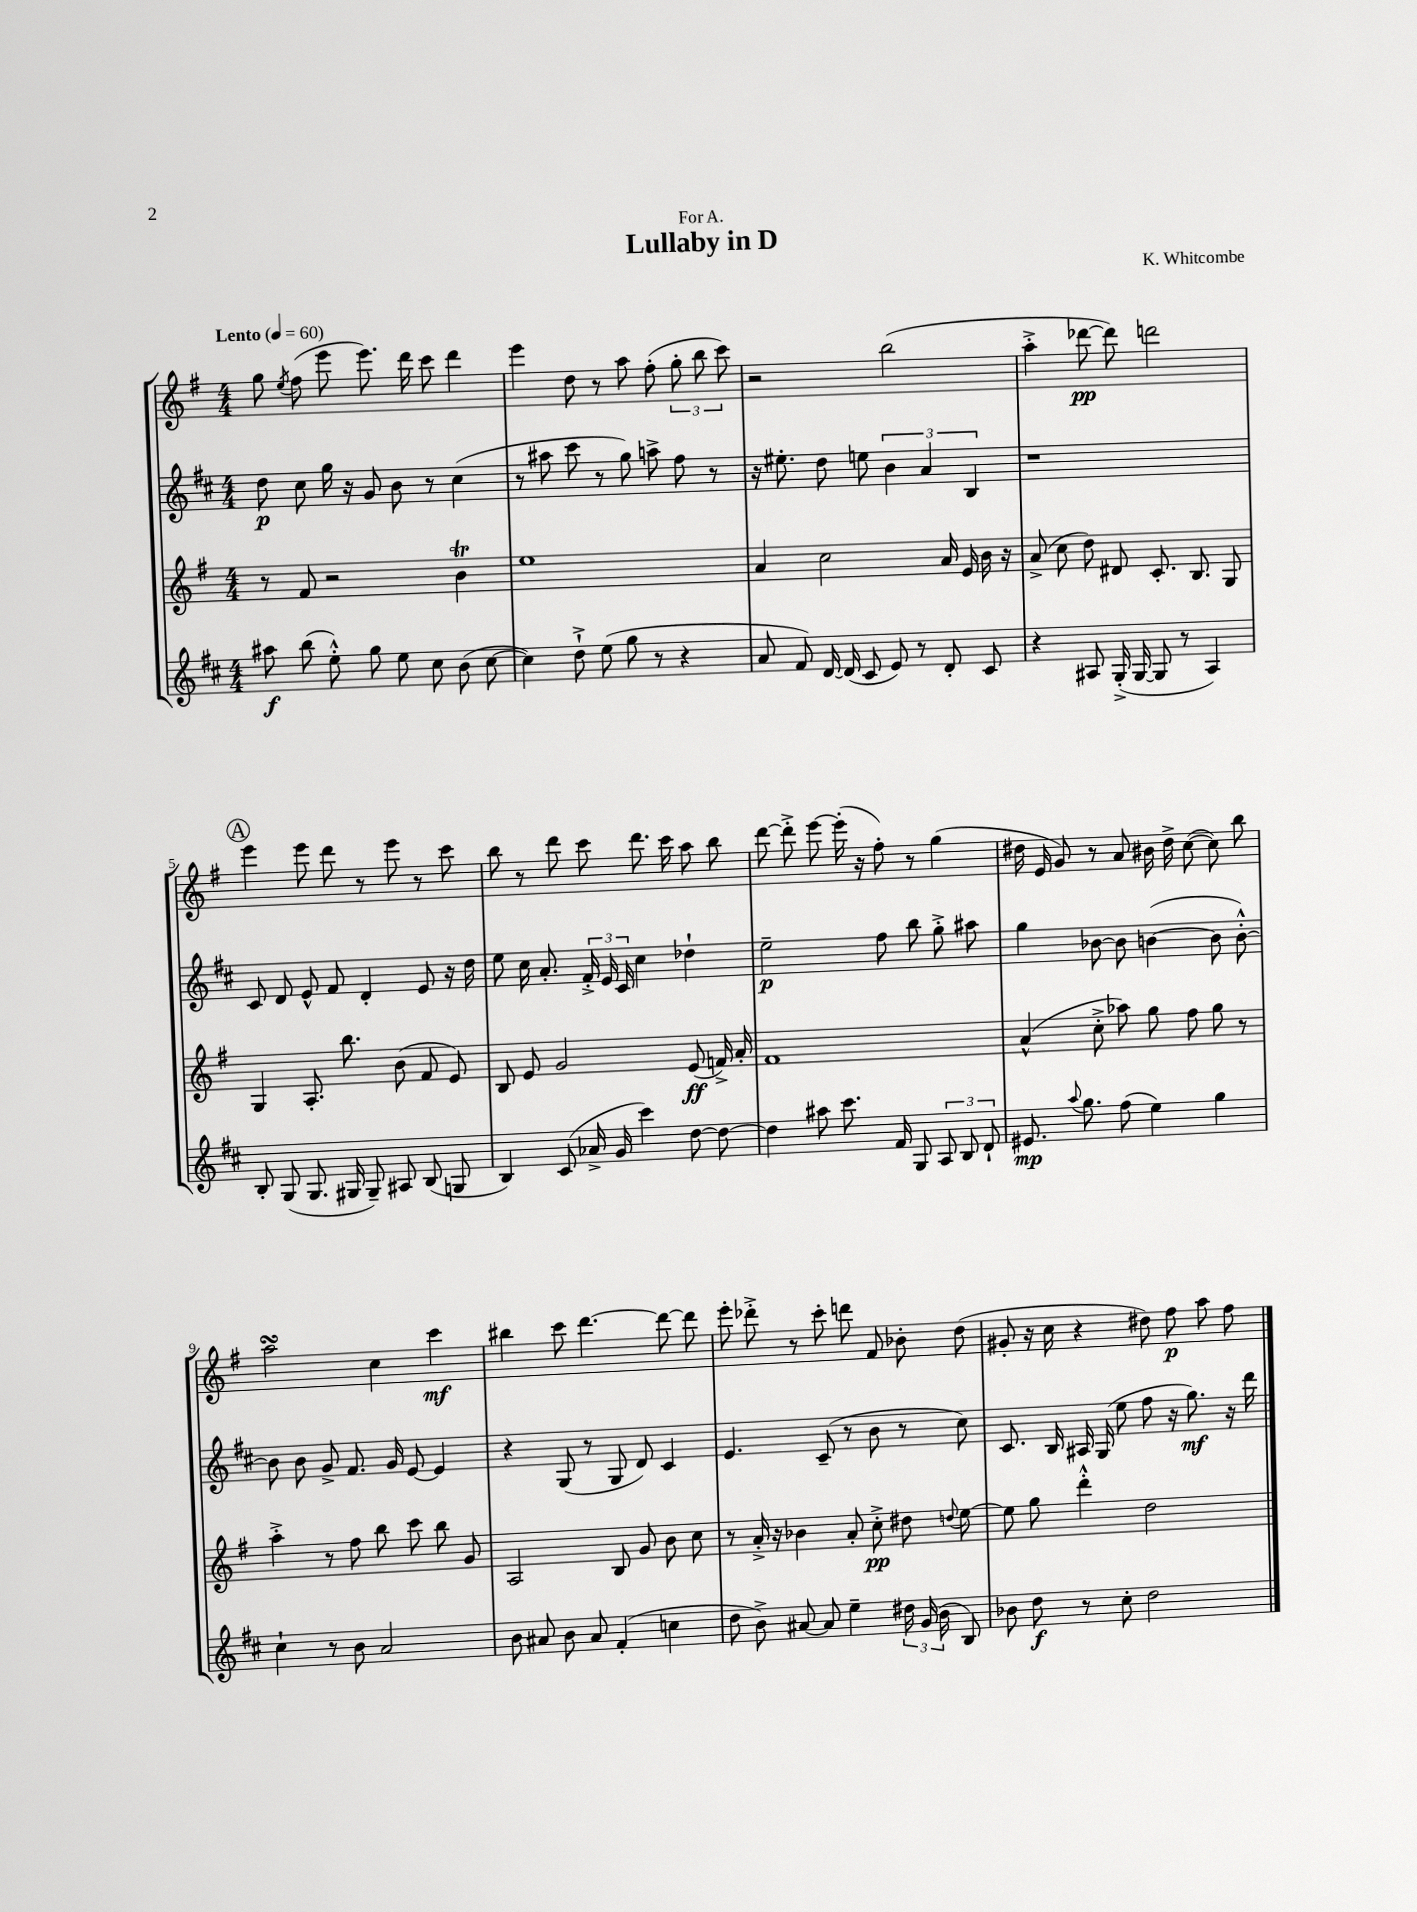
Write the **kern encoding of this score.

**kern	**kern	**kern	**kern
*staff4	*staff3	*staff2	*staff1
*clefG2	*clefG2	*clefG2	*clefG2
*k[f#c#]	*k[f#]	*k[f#c#]	*k[f#]
*M4/4	*M4/4	*M4/4	*M4/4
*MM60	*MM60	*MM60	*MM60
8aa#\	8r	8dd\	8gg\
.	.	.	8qee/
(8bb\	8f#/	8cc#\	(8ff#\
8ee'^^\)	2r	16gg\	8eee\
.	.	16r	.
8gg\	.	8g/	8.eee\)
8ee\	.	8b\	.
.	.	.	16ddd\
8cc#\	.	8r	8ccc\
(8b\	4b\	(4cc#\	4ddd\
[8cc#\	.	.	.
=	=	=	=
4cc#\])	1ee	8r	4eee\
.	.	8aa#\	.
8dd`^\	.	8ccc#\	8dd\
(8ee\	.	8r	8r
8gg\	.	8gg\)	8aa\
8r	.	8aa^\	(8ff#'\
4r	.	8ff#\	12gg'\
.	.	.	12bb\
.	.	8r	.
.	.	.	12ccc\)
=	=	=	=
8a/	4a/	16r	2r
.	.	8.ee#'\	.
8f#/)	.	.	.
[16d/	2cc\	8dd\	.
(16d/]	.	.	.
8c#/	.	8ee\	.
8e/)	.	6b\	(2bb\
8r	.	.	.
.	.	6a/	.
8d'/	16a/	.	.
.	16e/	.	.
.	.	6B/	.
8c#/	16b\	.	.
.	16r	.	.
=	=	=	=
4r	(8a^/	1r	4aa'^\
.	8cc\	.	.
8A#/	8dd\)	.	[8ddd-\
(16G'^/	8d#/	.	8ddd-\])
[16G/	.	.	.
8G/]	8.c'/	.	2ddd\
8r	.	.	.
.	8.B/	.	.
4A#/)	.	.	.
.	8G/	.	.
=	=	=	=
8B'/	4G/	8c#/	4eee\
(8G/	.	8d/	.
8.G/	8.A'/	8e^^/	8eee\
.	.	8f#/	8ddd\
16G#/	8.bb\	.	.
8G#~/)	.	4d'/	8r
8A#/	(8b\	.	8eee\
(8B/	8f#/	8e/	8r
8G/	8e/)	16r	8ccc\
.	.	16dd\	.
=	=	=	=
4B/)	8B/	8ee\	8bb\
.	8e/	16cc#\	8r
.	.	8.a'/	.
(8c#/	2g/	.	8ddd\
16a-^/	.	24f#'^/	8ccc\
.	.	24e/	.
16g/	.	.	.
.	.	24c#/	.
4ccc#\)	.	4cc#\	8.ddd\
.	.	.	16ccc\
[8dd\	(8e/	4dd-`\	8aa\
8dd\_	16f^/)	.	8bb\
.	16a'/	.	.
=	=	=	=
4dd\]	1f#	2ee~\	[8ddd\
.	.	.	8ddd'^\]
8aa#\	.	.	[8eee\
8.ccc#\	.	.	(16eee'\]
.	.	.	16r
.	.	8ff#\	8ff#'\)
16f#/	.	.	.
8G/	.	8bb\	8r
12A/	.	8gg'^\	(4gg\
12B/	.	.	.
.	.	8aa#\	.
12d`/	.	.	.
=	=	=	=
8.e#/	(4a^^/	4gg\	16dd#\
.	.	.	16e/
.	.	.	8g/)
8qqaa/	.	.	.
8.gg\	.	.	.
.	8cc'^\	[8b-\	8r
(8ff#\	8aa-\)	8b-\]	8a/
4ee\)	8gg\	([4b\	16b#\
.	.	.	16dd#^\
.	8ff#\	.	([8cc\
4gg\	8gg\	8b\]	8cc\])
.	8r	[8b'^^\)	8bb\
=	=	=	=
4cc#`\	4aa'^\	8b\]	2aa\
.	.	8b\	.
8r	8r	8g^/	.
8b\	8ff#\	8.f#/	.
2a/	8bb\	.	4cc\
.	.	16g/	.
.	8ccc\	[8e/	.
.	8bb\	4e/]	4ccc\
.	8g/	.	.
=	=	=	=
8b\	2A/	4r	4bb#\
8a#/	.	.	.
8b\	.	(8G/	8ccc\
8a#/	.	8r	[4.ddd\
(4f#'/	8B/	8G/	.
.	8g/	8d/)	.
4cc\	8b\	4c#/	8ddd\_
.	8cc\	.	8ddd\]
=	=	=	=
8dd\	8r	4.e/	8eee'\
8b^\)	16a'^/	.	8ddd-'^\
.	16r	.	.
[8a#/	4b-\	.	8r
8a#/]	.	(8c#~/	8ccc'\
4ee~\	8a'/	8r	8ddd\
.	8cc'^\	8b\	8f#/
24dd#\	8dd#\	8r	8b-'\
(24g/	.	.	.
24b\	.	.	.
.	8qqdd/	.	.
8B/)	[8ee\	8cc#\)	(8dd\
=	=	=	=
8b-\	8ee\]	8.c#/	8g#'/
8dd\	8gg\	.	16r
.	.	16B/	16cc\
8r	4ddd'^^\	16A#/	4r
.	.	(16G/	.
8cc#'\	.	8ee\	.
2dd\	2dd\	8ff#\	8dd#\)
.	.	16r	8ff#\
.	.	8.gg\)	.
.	.	.	8aa\
.	.	16r	8ff#\
.	.	16ddd\	.
==	==	==	==
*-	*-	*-	*-
